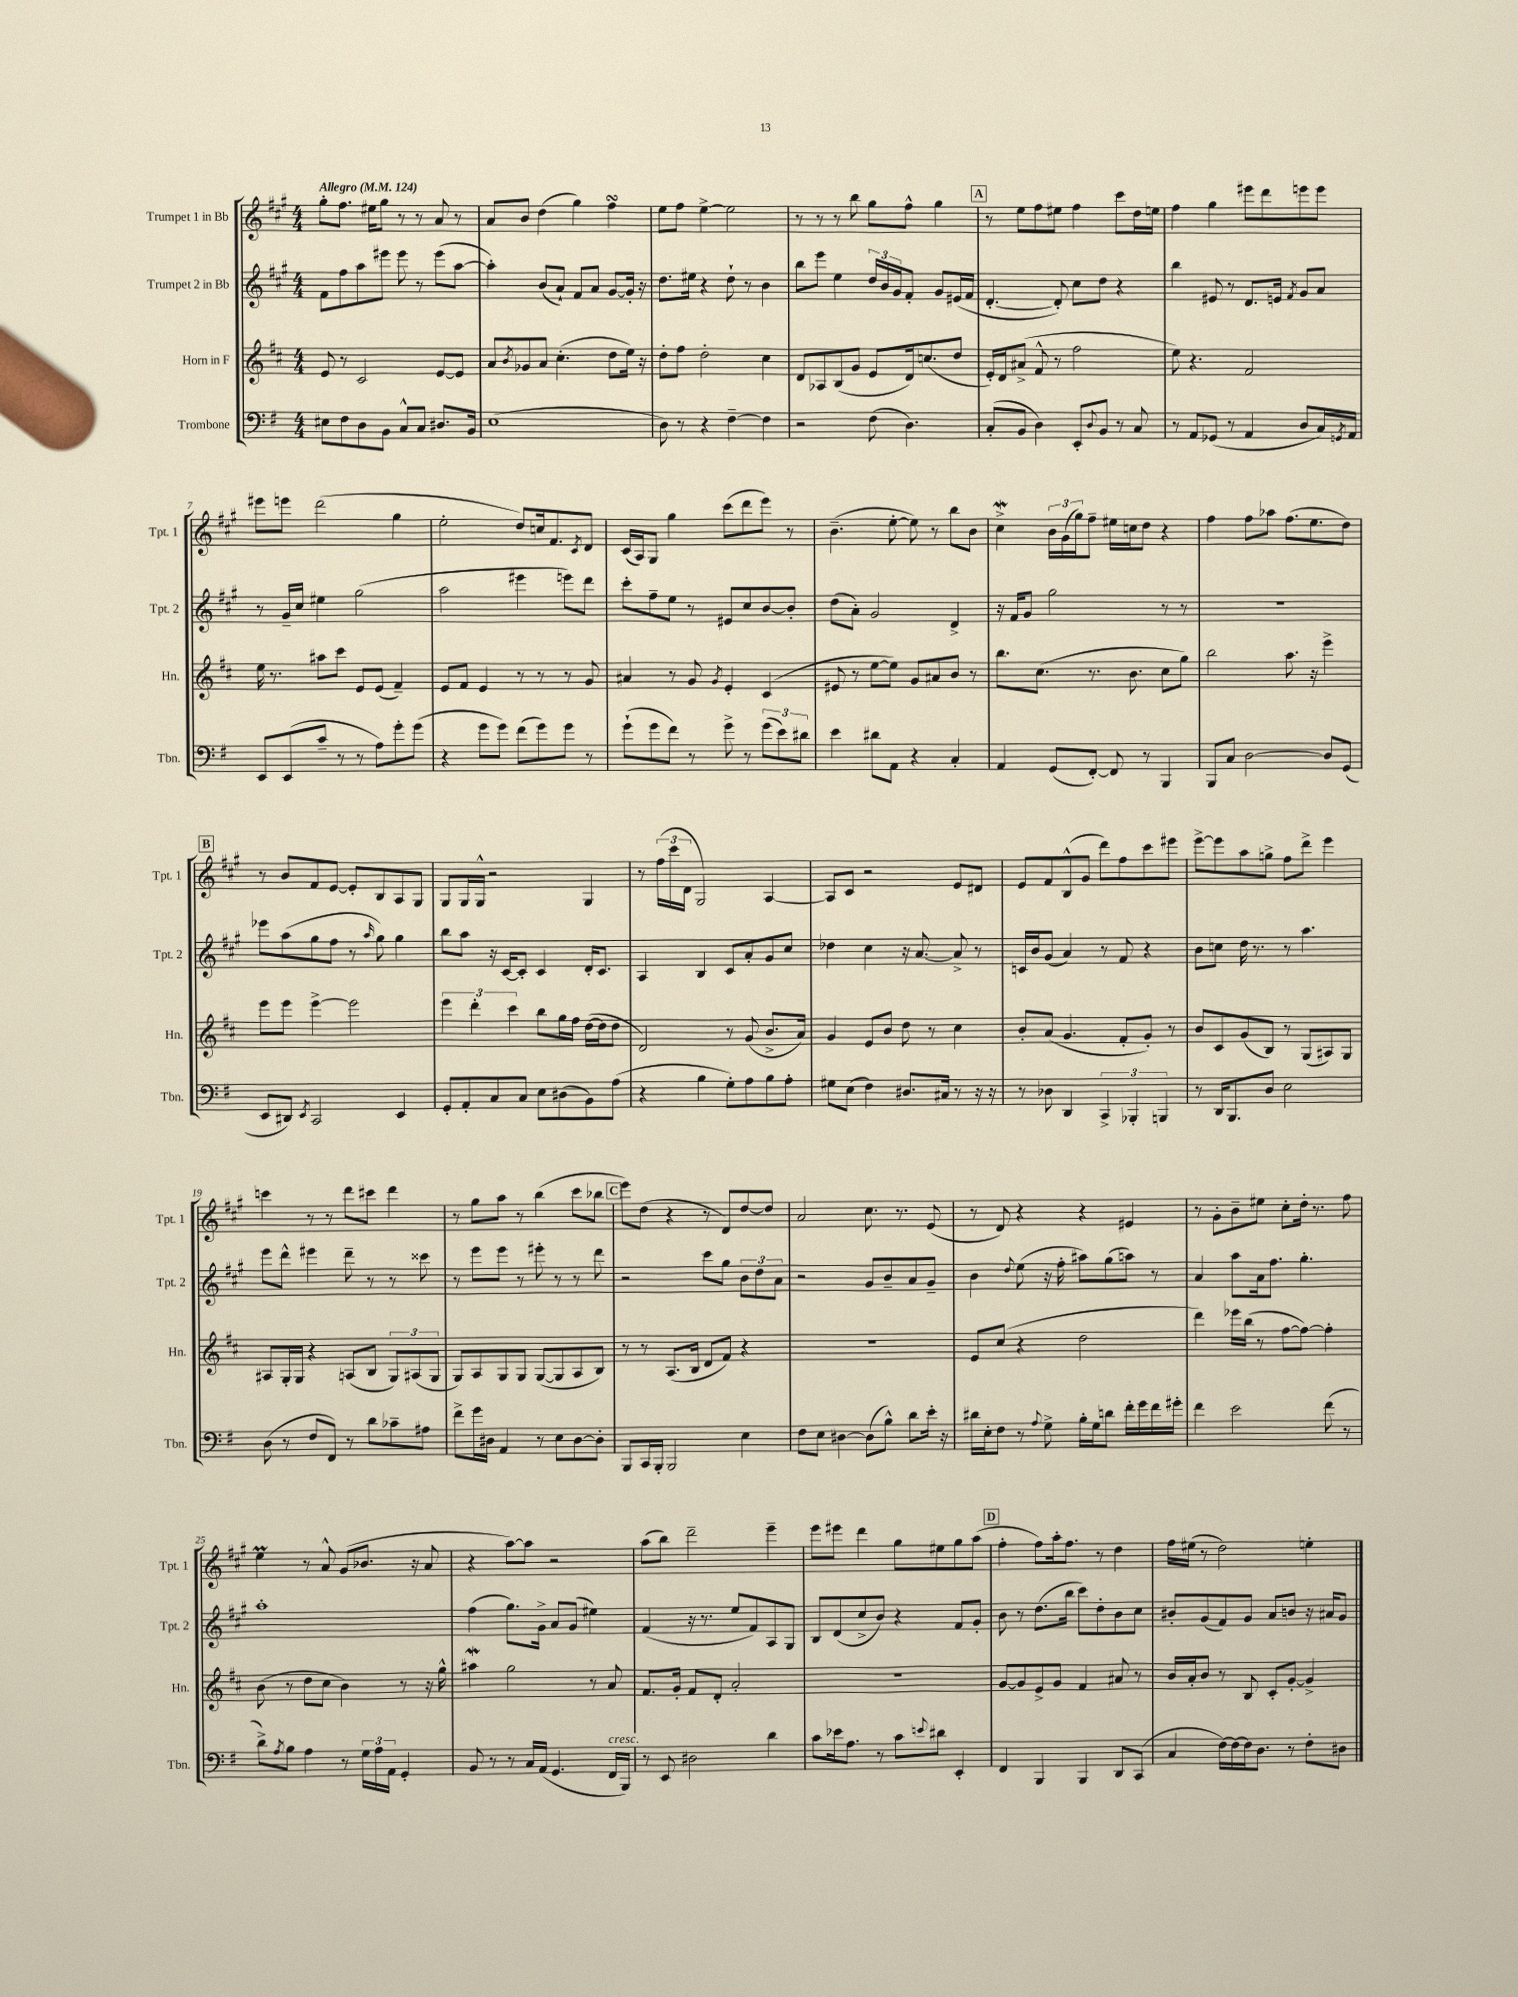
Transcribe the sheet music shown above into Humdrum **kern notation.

**kern	**kern	**kern	**kern
*staff4	*staff3	*staff2	*staff1
*clefF4	*clefG2	*clefG2	*clefG2
*k[f#]	*k[f#c#]	*k[f#c#g#]	*k[f#c#g#]
*M4/4	*M4/4	*M4/4	*M4/4
*MM124	*MM124	*MM124	*MM124
8E#	8e	8f#	8gg#'
8F#	8r	8ff#	8.ff#
8D	2c#	8aa	.
.	.	.	16ee#
8BB	.	8eee#	8gg#
8C^^	.	8eee#	8r
8C	.	8r	8r
8.D#	[8e	(8eee#	8a
.	8e]	[8aa	8r
16BB	.	.	.
=	=	=	=
(1E	8a	4aa'])	8a
.	8qb	.	.
.	8g-	.	8b
.	8a	(8b	(4dd
.	(4.cc#'	8a`)	.
.	.	8f#	4gg#)
.	.	8a	.
.	8dd	[8g#	4ff#
.	16ee)	16g#']	.
.	16r	16r	.
=	=	=	=
8D)	8dd'	8.dd	8ee
8r	8ff#	.	8ff#
.	.	16ee#	.
4r	2dd'	4r	[4ee^
[4F#~	.	8dd`	2ee]
.	.	8r	.
4F#]	4cc#	4b	.
=	=	=	=
2r	8d	8bb	8r
.	8A-	8eee	8r
.	(8B	4ee	8r
.	8g	.	8bb
(8F#	8e	24dd	8gg#
.	.	24b	.
.	.	24g#	.
4.D)	16d)	8f#'	8ff#^^
.	(8.cc	.	.
.	.	8g#	4gg#
.	8dd	(16e#	.
.	.	16f#	.
=	=	=	=
(8C'	16e')	[4.d'	8r
.	16d	.	.
8BB	(8a#^	.	8ee
4D)	8f#^^	.	8ff#
.	8r	8d'])	8ee#
8EE'	2ff#	8cc#	4ff#
8qqD	.	.	.
8BB	.	8dd	.
8r	.	4r	8ccc#
8C	.	.	16dd
.	.	.	16ee
=	=	=	=
8r	8ee)	4bb	4ff#
8AA	4.r	.	.
(8GG-	.	8e#	4gg#
8r	.	8r	.
4AA	2f#	8.d	8eee#
.	.	.	8ddd
.	.	16e	.
.	.	8qf#	.
8D	.	8g#	8eee
16C)	.	8a	8eee
8qGG	.	.	.
16AA	.	.	.
=	=	=	=
8EE	16ee	8r	8eee#
.	8.r	.	.
(8EE	.	16g#~	8eee
.	.	16cc#	.
8c~	8aa#	4ee#	(2ddd
8r	8ccc#	.	.
8r	8e	(2gg#	.
8A)	(8e	.	.
8g'	4f#~)	.	4gg#
(8g	.	.	.
=	=	=	=
4r	8e	2aa	2ee'
.	8f#	.	.
8g	4e	.	.
8g)	.	.	.
(8f#	8r	4eee#	8dd)
8g)	8r	.	16cc
.	.	.	8.f#
8g	8r	8eee)	.
.	.	.	8qc#
8r	8g	8ddd	8d
=	=	=	=
(8g`	4a#	8ccc#'	(16c#
.	.	.	16A)
8g	.	8ff#~	8G#
8f#)	8r	8ee	4gg#
8r	8g	8r	.
.	8qg	.	.
8g^	4e'	8e#	(8ccc#
8r	.	8cc#	8ddd
(12g	(4c#	[8b	8eee)
12e)	.	.	.
.	.	8b']	8r
12d#	.	.	.
=	=	=	=
4e	8e#	(8dd	(4.b~
.	8r	8a')	.
8d#	[8ee	2g#	.
8AA	8ee])	.	[8ee'
4r	8g	.	8ee])
.	8a#	.	8r
4C'	8b	4d^	8bb
.	8r	.	8b
=	=	=	=
4AA	8.bb	16r	4cc#^
.	.	16f#	.
.	.	8g#	.
.	(8.cc#	.	.
(8GG	.	2gg#	24b
.	.	.	(24g#
.	.	.	24gg#)
[8FF#')	8.r	.	8ff#~
8FF#]	.	.	16ee#
.	8.b	.	16cc
8r	.	.	8dd
4BBB	8cc#	8r	4r
.	8gg)	8r	.
=	=	=	=
8BBB	2bb	1r	4ff#
8C	.	.	.
[2D	.	.	8ff#
.	.	.	8aa-
.	8.aa	.	(8.ff#
.	16r	.	8.ee
8D]	4eee^	.	.
(8GG	.	.	8dd)
=	=	=	=
8EE	8eee	8eee-	8r
8DD#)	8eee	(8aa	8b
8qEE	.	.	.
2CC	[4eee^	8gg#	8f#
.	.	8ff#	[8e
.	2eee]	8r	8e']
.	.	16qqaa	.
.	.	8gg#)	8B
4EE	.	4gg#	8A
.	.	.	8G#
=	=	=	=
8GG'	6eee	8bb	8G#
8AA'	.	8aa	16G#
.	6ddd'	.	.
.	.	.	16G#^^
8C	.	16r	2r
.	.	[16c#	.
.	6ccc#	.	.
8C	.	8c#']	.
8E	8bb	4c#	.
(8D#	16gg	.	.
.	16ff#	.	.
8BB)	([16dd	16d'	4G#
.	16dd]	8.c#	.
(8A	8dd	.	.
=	=	=	=
4r	2d)	4A	8r
.	.	.	(24ff#
.	.	.	24ccc#
.	.	.	24d
4B	.	4B	2G#)
8G')	8r	8c#	.
8A	(8g	8a'	.
8B	8.b^	8g#	[4A
8A'	.	8cc#	.
.	16a)	.	.
=	=	=	=
8G#	4g	4dd-	8A]
(8E	.	.	8c#
4F#)	8e	4cc#	2r
.	8b	.	.
8.D#	8dd	16r	.
.	.	[8.a	.
.	8r	.	.
16C#	.	.	.
8r	4cc#	8a^]	8e
16r	.	8r	8d#
16r	.	.	.
=	=	=	=
8r	8b'	16c	8e
.	.	16b	.
8D-	(8a	(8g#	8f#
4DD	4.g	4a)	(8B^^
.	.	.	8g#
6CC^	.	8r	8ddd)
.	8f#'	8f#	8ff#
6BBB-'	.	.	.
.	8g')	4r	8ccc#
6BBB	.	.	.
.	8r	.	8eee#
=	=	=	=
8r	8b	8b	[8eee^
16DD	8c#	8cc	8eee]
8.BBB	.	.	.
.	(8g	16dd	8aa
.	.	8.r	.
8D	8B)	.	8gg^
2E	8r	8r	8ff#
.	(8G	4.aa	8ddd^
.	8A#)	.	4eee
.	8G	.	.
=	=	=	=
(8D	8A#	8eee	4ccc
8r	16G'	8ddd^^	.
.	16G	.	.
8F#	4r	4eee#	8r
8FF#)	.	.	8r
8r	(8A	8ddd~	8ddd
8d	8B	8r	8ccc#
8c-~	12G)	8r	4ddd
.	(12A#	.	.
8A#	.	8ccc##	.
.	12G	.	.
=	=	=	=
8f#^	8G)	8r	8r
16g	8A	8eee	8gg#
16D#	.	.	.
4AA	8G	8eee	8aa
.	8G	8r	8r
8r	([8G	8eee#'	(4bb
8E	8G]	8r	.
[8D#	8A	8r	8ccc#
8D#']	8B)	8ddd	8bb-
=	=	=	=
8BBB	8r	2r	8eee)
16CC	8r	.	(8dd
16BBB'	.	.	.
2BBB	(8.A	.	4r
.	16B	.	.
.	8d	8ccc#	8r
.	8f#)	8gg#	8d)
4E	4r	12b	[8dd
.	.	12dd	.
.	.	.	8dd]
.	.	12a	.
=	=	=	=
8F#	1r	2r	2a
8E	.	.	.
[4D#	.	.	.
(8D#]	.	8g#	8.cc#
8B^^)	.	8b~	.
.	.	.	8.r
8d	.	8a	.
16e'	.	8g#~	(8e
16r	.	.	.
=	=	=	=
16d#	8e	4b	8r
16E'	.	.	.
8F#	(8cc#	.	8d)
.	.	8qqdd	.
8r	4r	(8ee	4r
8qqA	.	.	.
8G^	.	16r	.
.	.	16ff#'	.
16B'	2dd	8aa#)	4r
16G	.	.	.
8d	.	(8gg#	.
16f#'	.	8aa)	4e#
16g	.	.	.
16f#	.	8r	.
16g#'	.	.	.
=	=	=	=
4f#	4ddd)	4a	8r
.	.	.	8g#'
2e	16eee-	8aa	8b~
.	(16bb	.	.
.	8r	16a	8ee#
.	.	8.ff#	.
.	[8ff#	.	8cc#'
.	8ff#_)	4.gg#'	16dd'
.	.	.	8.r
(8f#	4ff#']	.	.
8r	.	.	8ff#
=	=	=	=
8d^)	(8b	1aa'	4ee
8qA	.	.	.
8B	8r	.	.
4A	8dd	.	8r
.	8cc#	.	8a^^
8r	4b)	.	(8g#
24G	.	.	8.b-
24A	.	.	.
24AA	.	.	.
4GG'	8r	.	.
.	.	.	16r
.	16r	.	8a
.	16gg^^	.	.
=	=	=	=
8BB	4aa#	(4ff#	4r
8r	.	.	.
8r	2gg	8.gg#)	[8aa)
16C	.	.	8aa]
(16AA	.	16g#^	.
4.GG	.	8a	2r
.	.	(8g#	.
.	8r	4ee#)	.
16FF#	8a	.	.
16BBB)	.	.	.
=	=	=	=
8r	8.f#	(4f#	(8aa
8EE	.	.	8bb)
.	16g'	.	.
2D#	8f#	16r	2ddd~
.	.	8.r	.
.	8d'	.	.
.	2a'	8ee	.
.	.	8f#)	.
4d	.	8A	4eee~
.	.	8G#	.
=	=	=	=
8c	1r	8B	8eee
16e-	.	(8d	8eee#
8.A	.	.	.
.	.	8cc#^	4ddd
8r	.	8b)	.
8c	.	4r	8gg#
8qqe	.	.	.
8d#	.	.	8ee#
4EE'	.	8f#	8gg#
.	.	8g#'	(8aa
=	=	=	=
4FF#	[8g	8b	4ff#'
.	8g]	8r	.
4BBB	8e^	(8.dd	8ff#)
.	8g	.	16aa'
.	.	16bb	8.ff#
4BBB	4f#	8ccc#)	.
.	.	8dd'	8r
8DD	8a#	8b	4dd
(8CC	8r	8cc#	.
=	=	=	=
4C	16b	8b#'	16ff#
.	16a'	.	(16ee#
.	8b	(8g#	8r
[16F#)	8r	8f#)	2dd)
16F#_	.	.	.
16F#]	8B	8g#	.
8.D	.	.	.
.	8c#'	8a	.
8r	[8g'	8b	.
8F#'	4g^]	16r	4ee'
.	.	16a#	.
8D#	.	8g#	.
==	==	==	==
*-	*-	*-	*-
